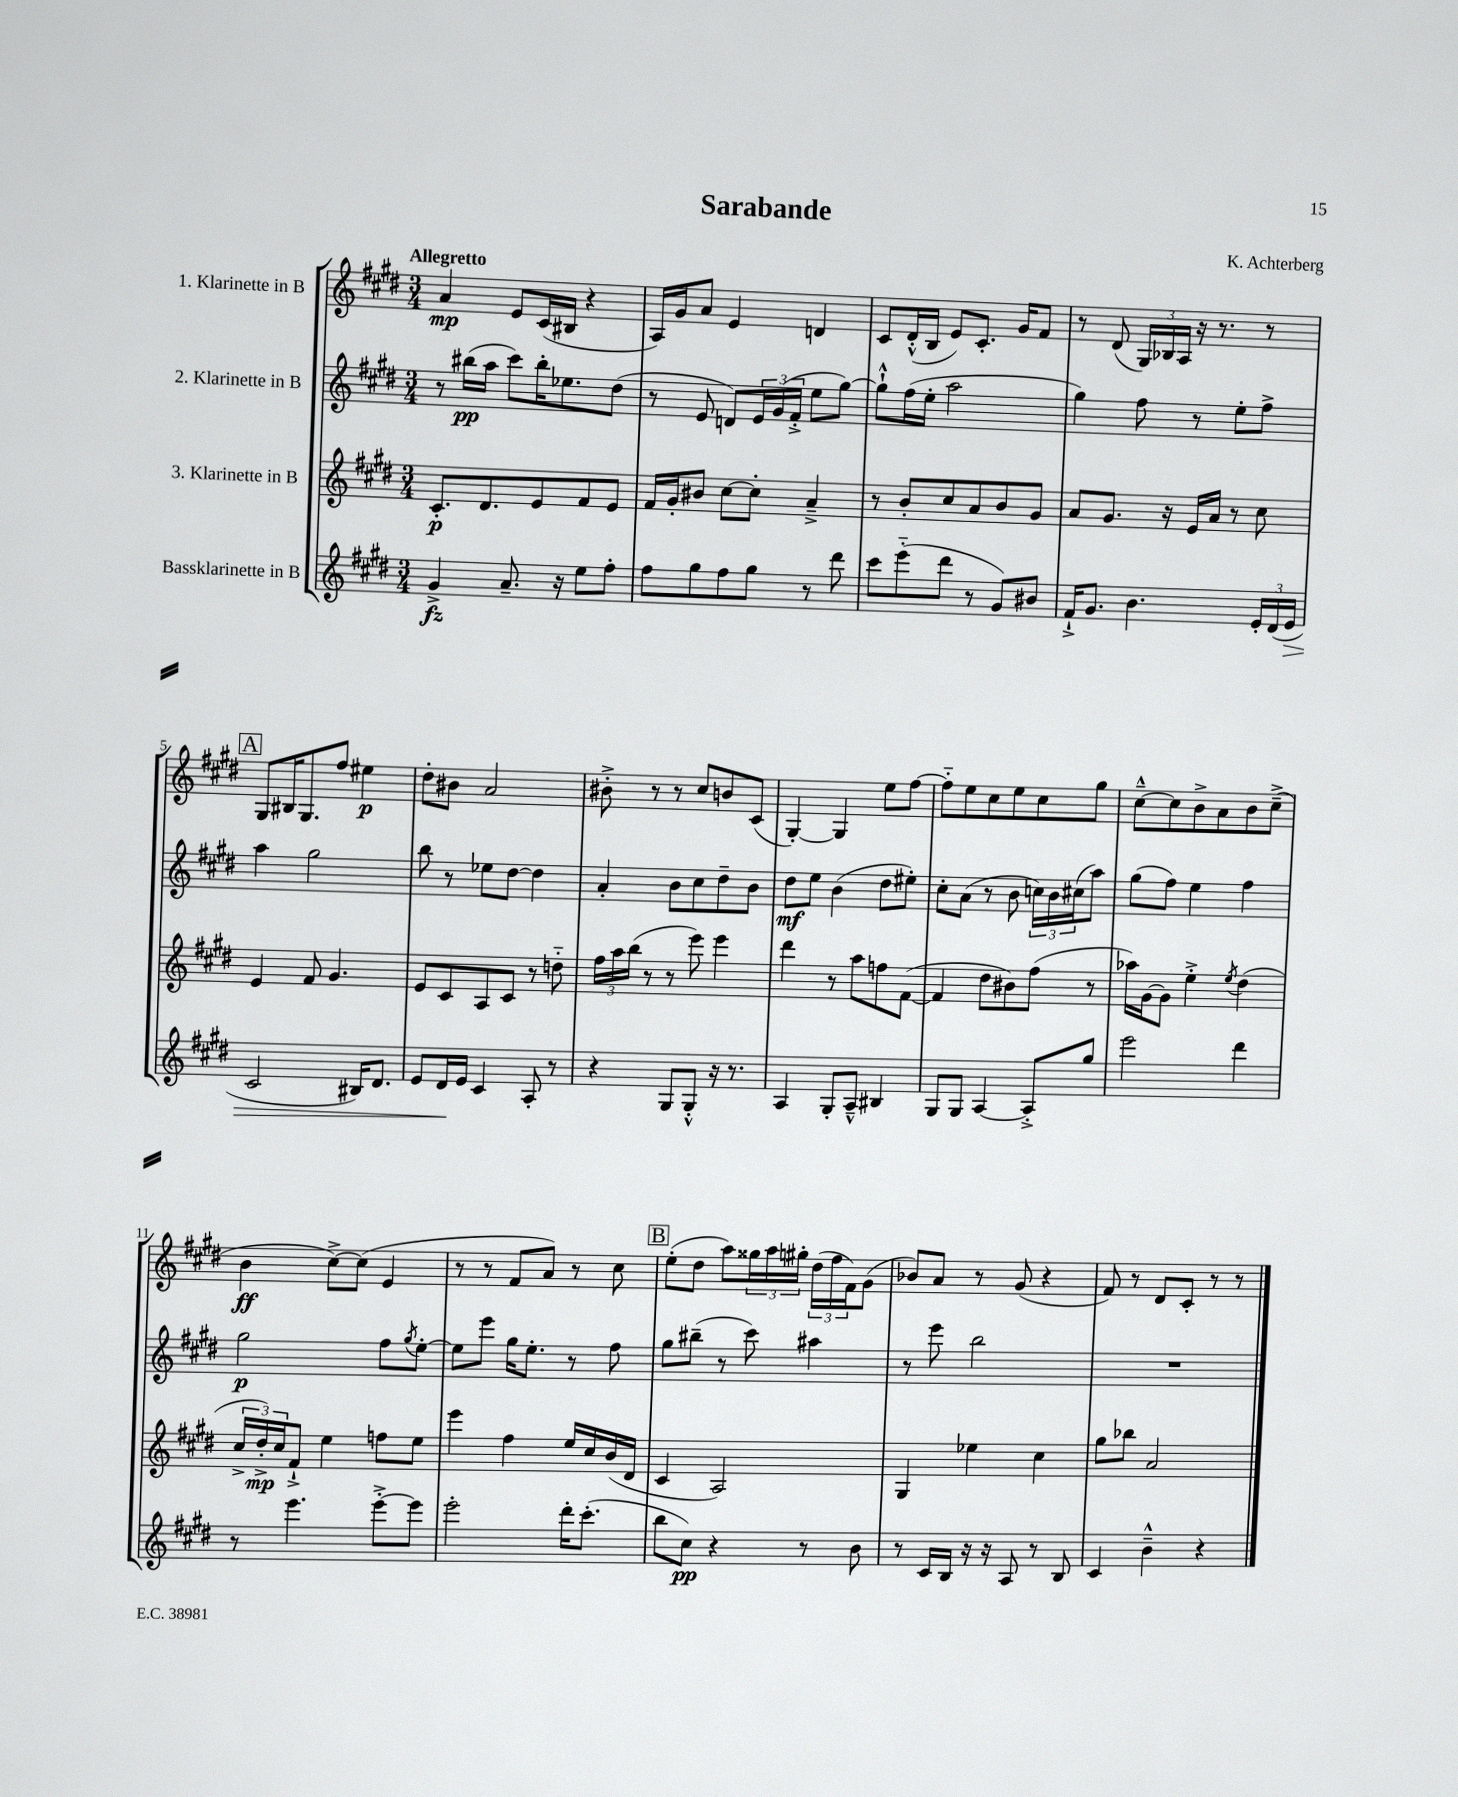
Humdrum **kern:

**kern	**dynam	**kern	**dynam	**kern	**dynam	**kern	**dynam
*part4	*part4	*part3	*part3	*part2	*part2	*part1	*part1
*staff4	*staff4	*staff3	*staff3	*staff2	*staff2	*staff1	*staff1
*I"Bassklarinette in B	*	*I"3. Klarinette in B	*	*I"2. Klarinette in B	*	*I"1. Klarinette in B	*
*clefG2	*	*clefG2	*	*clefG2	*	*clefG2	*
*k[f#c#g#d#]	*	*k[f#c#g#d#]	*	*k[f#c#g#d#]	*	*k[f#c#g#d#]	*
*M3/4	*	*M3/4	*	*M3/4	*	*M3/4	*
=1	=1	=1	=1	=1	=1	=1	=1
!	!	!	!	!	!	!LO:TX:a:B:t=Allegretto	!
4g#^/	fz	8.c#'/L	p	8r	.	4a/	mp
.	.	.	.	(16bb#X\LL	pp	.	.
.	.	8.d#/	.	16aa\JJ	.	.	.
8.a~/	.	.	.	8ccc#\L)	.	8e/L	.
.	.	8e/	.	16bb#'\K	.	(16c#/L	.
16r	.	.	.	8.ee-X\	.	16B#X/JJ	.
8ee\L	.	8f#/	.	.	.	4r	.
8ff#'\J	.	8e/J	.	(8dd#\J	.	.	.
=2	=2	=2	=2	=2	=2	=2	=2
8ff#\L	.	16f#/LL	.	8r	.	16A/LL)	.
.	.	16g#'/J	.	.	.	16g#/J	.
8gg#\	.	8b#X/J	.	8e/	.	8a/J	.
8ff#\	.	[8cc#\L	.	8dn/L)	.	4e/	.
8gg#\J	.	8cc#'\J]	.	24e/L	.	.	.
.	.	.	.	(24g#/	.	.	.
.	.	.	.	24f#'^/JJ	.	.	.
8r	.	4a~^/	.	8ee\L	.	4dn/	.
8ddd#\	.	.	.	[8gg#\J)	.	.	.
=3	=3	=3	=3	=3	=3	=3	=3
8ccc#\L	.	8r	.	8gg#`^^\L]	.	8c#/L	.
(8eee\	.	8b'/L	.	(16ff#\L	.	(16d#'^^/L	.
.	.	.	.	16ee'\JJ	.	16B/JJ	.
8ddd#\J	.	8cc#/	.	2aa\	.	8e/L)	.
8r	.	8a/	.	.	.	8.c#'/J	.
8g#/L)	.	8b/	.	.	.	.	.
.	.	.	.	.	.	16g#/KL	.
8b#X/J	.	8g#/J	.	.	.	8f#/J	.
=4	=4	=4	=4	=4	=4	=4	=4
16f#`^/KL	.	8a/L	.	4gg#\)	.	8r	.
8.g#/J	.	.	.	.	.	.	.
.	.	8.g#/J	.	.	.	(8d#/	.
4.b\	.	.	.	8ff#\	.	24G#/LL)	.
.	.	.	.	.	.	24B-X/	.
.	.	16r	.	.	.	.	.
.	.	.	.	.	.	24A/JJ	.
.	.	16e/LL	.	8r	.	16r	.
.	.	16a/JJ	.	.	.	8.r	.
.	.	8r	.	8ee'\L	.	.	.
24e'/LL	.	8cc#\	.	8ff#^\J	.	8r	.
(24d#/	.	.	.	.	.	.	.
!	!LO:HP:b	!	!	!	!	!	!
24e/JJ	>	.	.	.	.	.	.
!!LO:LB:g=z
!!LO:REH:place=s1:t=A
=5	=5	=5	=5	=5	=5	=5	=5
2c#/	.	4e/	.	4aa\	.	8G#/L	.
.	.	.	.	.	.	16B#X/K	.
.	.	.	.	.	.	8.G#/	.
.	.	8f#/	.	2gg#\	.	.	.
.	.	4.g#/	.	.	.	8ff#/J	.
16B#X/KL)	.	.	.	.	.	4ee#X\	p
8.d#/J	.	.	.	.	.	.	.
=6	=6	=6	=6	=6	=6	=6	=6
8e/L	.	8e/L	.	8bb\	.	8dd#'\L	.
16d#/L	.	8c#/	.	8r	.	8b#X\J	.
16e/JJ	]	.	.	.	.	.	.
4c#/	.	8A/	.	8ee-X\L	.	2a/	.
.	.	8c#/J	.	[8dd#\J	.	.	.
8A'/	.	8r	.	4dd#\]	.	.	.
8r	.	8ddn\	.	.	.	.	.
=7	=7	=7	=7	=7	=7	=7	=7
4r	.	24ff#\LL	.	4a'/	.	8b#X'^\	.
.	.	24aa\	.	.	.	.	.
.	.	(24bb\JJ	.	.	.	.	.
.	.	8r	.	.	.	8r	.
8G#/L	.	8r	.	8b\L	.	8r	.
8G#'^^/J	.	8eee\)	.	8cc#\	.	8cc#/L	.
16r	.	4eee\	.	8dd#~\	.	8bn/	.
8.r	.	.	.	.	.	.	.
.	.	.	.	8b\J	.	(8c#/J	.
=8	=8	=8	=8	=8	=8	=8	=8
4A/	.	4ddd#\	.	8dd#\L	mf	[4G#'/)	.
.	.	.	.	8ee\J	.	.	.
8G#'/L	.	8r	.	(4b\	.	4G#/]	.
8A~^^/J	.	8aa\L	.	.	.	.	.
4B#X/	.	8ffn\	.	8dd#\L	.	8ee\L	.
.	.	([8f#\J	.	8ee#X'\J)	.	[8ff#\J	.
=9	=9	=9	=9	=9	=9	=9	=9
8G#/L	.	4f#/]	.	8cc#'\L	.	8ff#\L]	.
8G#/J	.	.	.	(8a\J	.	8ee\	.
[4A/	.	8dd#\L	.	8r	.	8cc#\	.
.	.	8b#X\)	.	8b\	.	8ee\	.
8A'^/L]	.	(8ff#\J	.	24ccn\LL)	.	8cc#\	.
.	.	.	.	24b\	.	.	.
.	.	.	.	(24cc#X\J	.	.	.
8gg#/J	.	8r	.	8aa\J)	.	8gg#\J	.
=10	=10	=10	=10	=10	=10	=10	=10
2eee\	.	16aa-X\LL)	.	(8gg#\L	.	[8cc#~^^\L	.
.	.	[16g#\J	.	.	.	.	.
.	.	8g#\J]	.	8ff#\J)	.	8cc#\]	.
.	.	4ee'^\	.	4ee\	.	8b^\	.
.	.	.	.	.	.	8a\	.
.	.	8qee/	.	.	.	.	.
4ddd#\	.	(4dd#\	.	4ff#\	.	8b\	.
.	.	.	.	.	.	(8cc#~^\J	.
!!LO:LB:g=z
=11	=11	=11	=11	=11	=11	=11	=11
8r	.	24cc#^/LL	.	2gg#\	p	4b\	ff
.	.	24dd#'^/)	mp	.	.	.	.
.	.	24cc#/J	.	.	.	.	.
4.eee\	.	8f#`^/J	.	.	.	.	.
.	.	4ee\	.	.	.	[8cc#^\L)	.
.	.	.	.	.	.	(8cc#\J]	.
[8eee'^\L	.	8ffn\L	.	8ff#\L	.	4e/	.
.	.	.	.	8qgg#/	.	.	.
8eee\J]	.	8ee\J	.	[8ee'\J	.	.	.
=12	=12	=12	=12	=12	=12	=12	=12
2eee'\	.	4eee\	.	8ee\L]	.	8r	.
.	.	.	.	8eee\J	.	8r	.
.	.	4ff#\	.	16gg#\KL	.	8f#/L	.
.	.	.	.	8.ee'\J	.	.	.
.	.	.	.	.	.	8a/J)	.
16ddd#'\KL	.	16ee/LL	.	8r	.	8r	.
(8.ccc#'\J	.	16cc#/	.	.	.	.	.
.	.	(16b/	.	8ff#\	.	8cc#\	.
.	.	16d#/JJ	.	.	.	.	.
!!LO:REH:place=s1:t=B
=13	=13	=13	=13	=13	=13	=13	=13
8bb\L	.	4c#/	.	8gg#\L	.	(8ee'\L	.
8cc#\J)	pp	.	.	(8bb#X~\J	.	8dd#\J	.
4r	.	2A/)	.	8r	.	8aa\L)	.
.	.	.	.	8ccc#\)	.	24gg##X\L	.
.	.	.	.	.	.	24aa\	.
.	.	.	.	.	.	24gg#X'\JJ	.
8r	.	.	.	4aa#X\	.	(24dd#\LL	.
.	.	.	.	.	.	24ff#\	.
.	.	.	.	.	.	24f#\J)	.
8b\	.	.	.	.	.	(8g#\J	.
=14	=14	=14	=14	=14	=14	=14	=14
8r	.	4G#/	.	8r	.	8b-X/L)	.
16c#/LL	.	.	.	8eee\	.	8a/J	.
16B/JJ	.	.	.	.	.	.	.
16r	.	4ee-X\	.	2bb\	.	8r	.
16r	.	.	.	.	.	.	.
8A/	.	.	.	.	.	(8g#/	.
8r	.	4cc#\	.	.	.	4r	.
8B/	.	.	.	.	.	.	.
=15	=15	=15	=15	=15	=15	=15	=15
4c#/	.	8gg#\L	.	2.r	.	8f#/)	.
.	.	8bb-X\J	.	.	.	8r	.
4b~^^\	.	2a/	.	.	.	8d#/L	.
.	.	.	.	.	.	8c#'/J	.
4r	.	.	.	.	.	8r	.
.	.	.	.	.	.	8r	.
==	==	==	==	==	==	==	==
*-	*-	*-	*-	*-	*-	*-	*-
